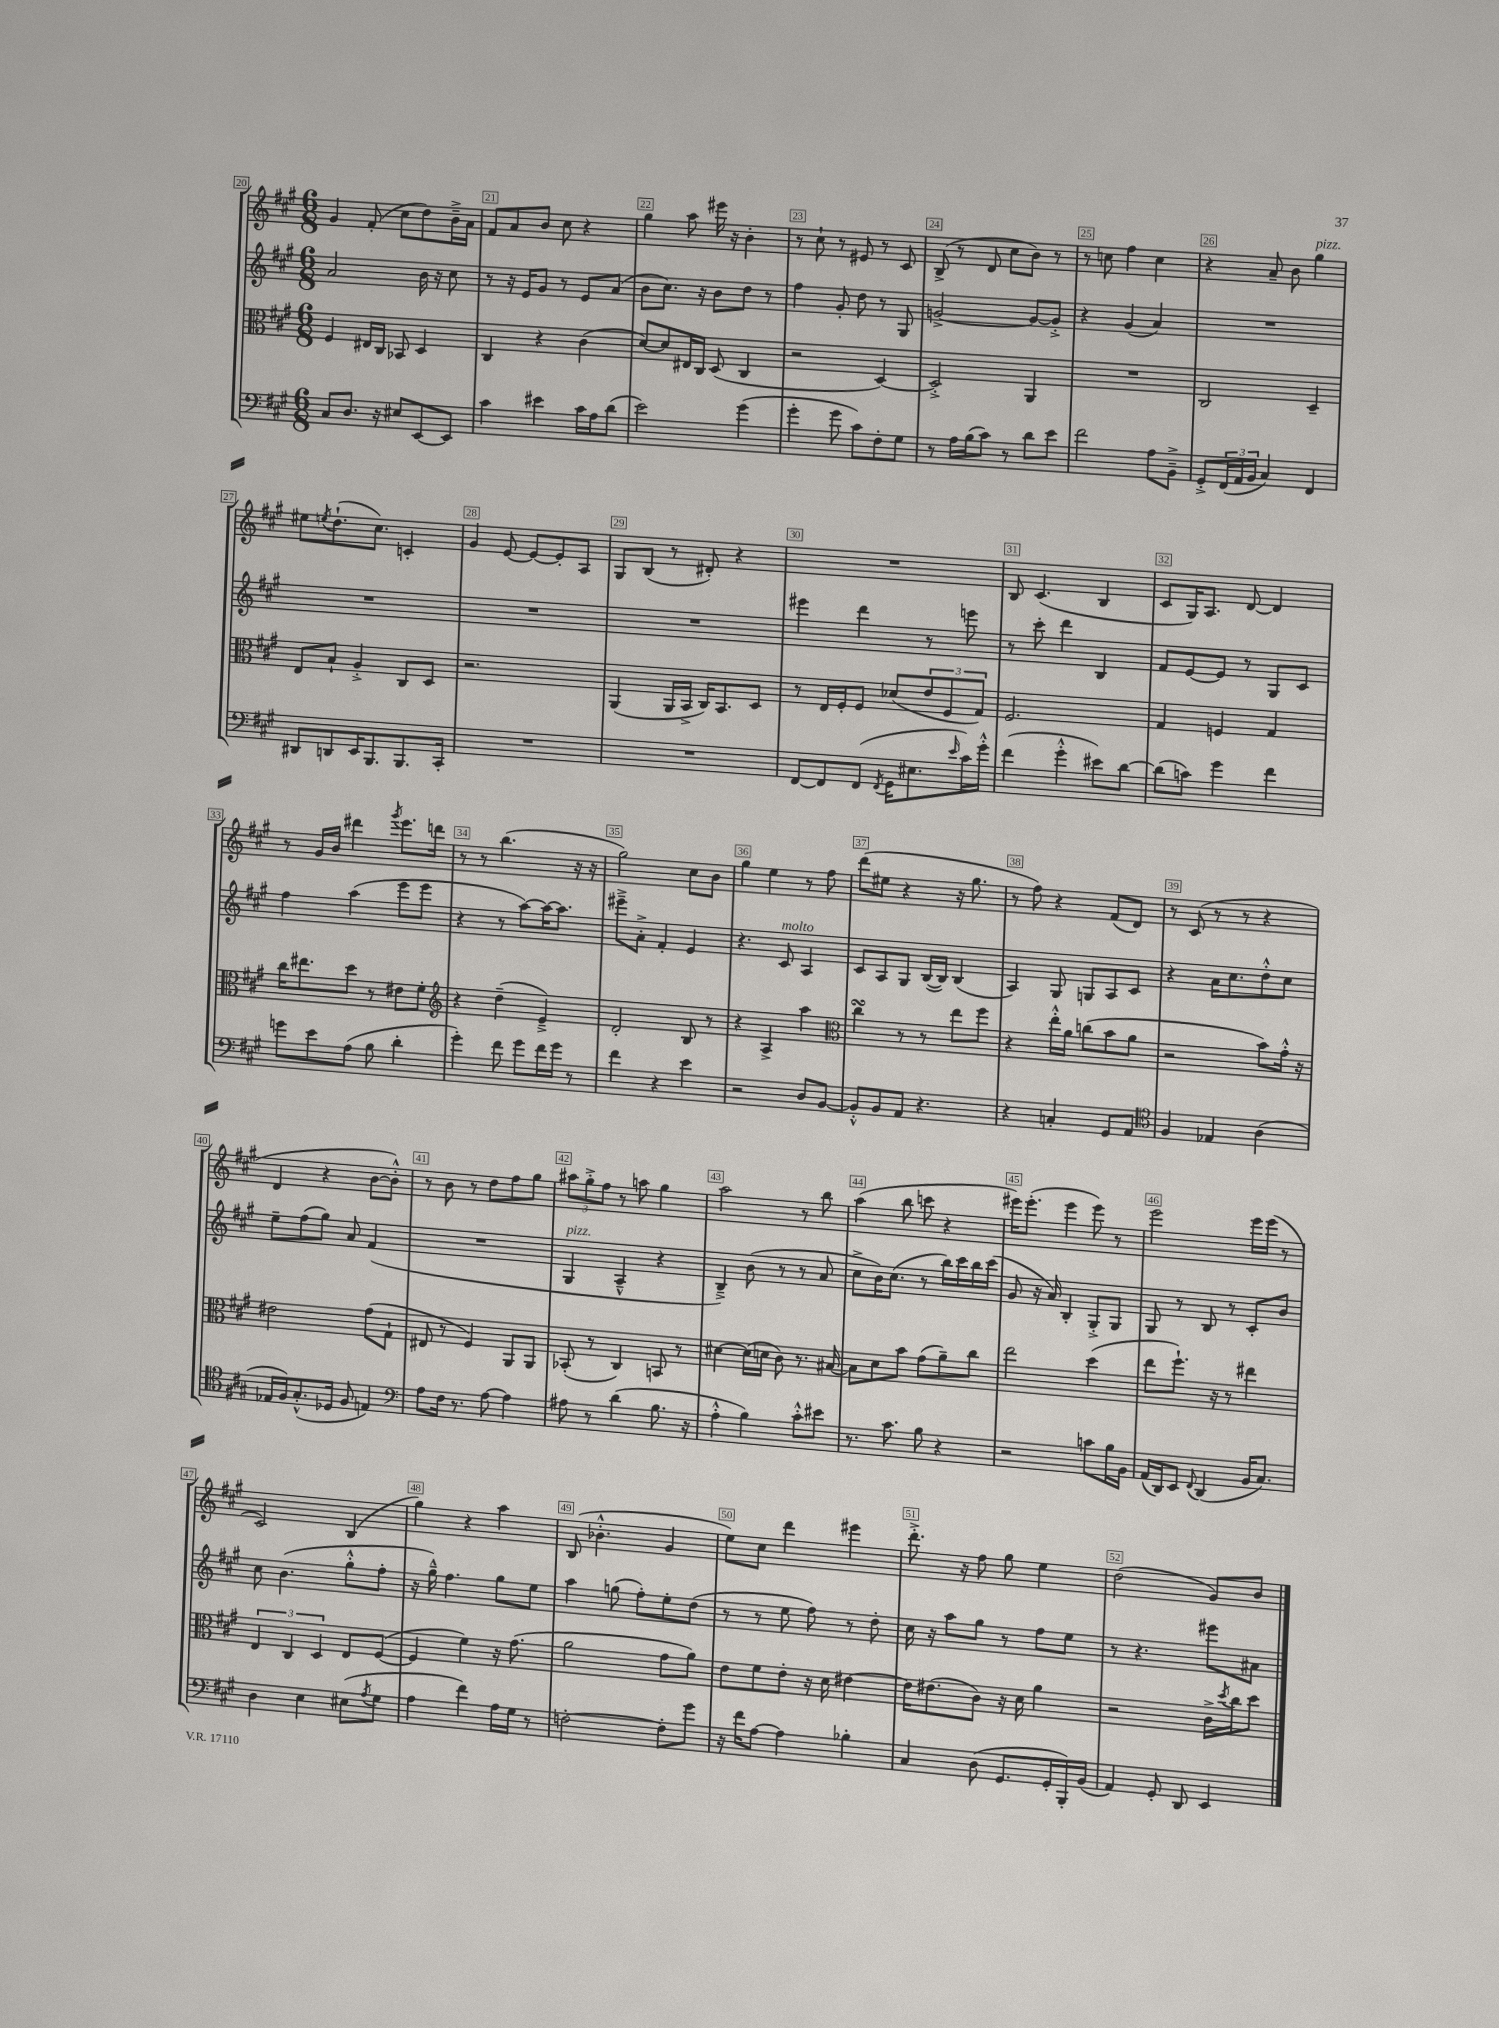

**kern	**kern	**kern	**kern
*staff4	*staff3	*staff2	*staff1
*clefF4	*clefC3	*clefG2	*clefG2
*k[f#c#g#]	*k[f#c#g#]	*k[f#c#g#]	*k[f#c#g#]
*M6/8	*M6/8	*M6/8	*M6/8
8C#/L	4F#/	2a/	4g#/
8.D/J	.	.	.
.	16E#/LL	.	(8f#'/
16r	16C#/JJ	.	.
8E#/L	8BB-/	.	8cc#\L
[8EE/	4D/	16b\	8dd\)
.	.	16r	.
8EE/]J	.	8cc#\	16b~^\L
.	.	.	16a\JJ
=	=	=	=
4c#\	4C#/	8r	8f#/L
.	.	16r	8a/
.	.	16e/LK	.
4e#\	4r	8g#/J	8b/J
.	.	8r	8cc#\
16c#\LL	(4c#\	8e/L	4r
16A\J	.	.	.
(8d\J	.	(8a/J	.
=	=	=	=
2e\)	[8d/L)	8b\L	4gg#\
.	8d/]	8.cc#\J)	.
.	16E#/L	.	8aa\
.	16C#/JJ	16r	.
.	(8D/	8b\L	16eee#\
.	.	.	16r
(4g#\	4C#/	8dd\J	4b'\
.	.	8r	.
=	=	=	=
4g#'\	2r	4ff#\	8r
.	.	.	8cc#`\
8g#\	.	8g#'/	8r
8c#\L)	.	8dd\	8e#/
8F#'\	[4D/)	8r	8r
8G#\J	.	8G#/	8c#/
=	=	=	=
8r	2D'^/]	[2g^/	(8B^/
16A\LL	.	.	8r
(16B\J	.	.	.
8c#\J)	.	.	8d/
8r	.	.	8cc#\L
8d\L	4AA/	8g/_L	8b\J)
8e\J	.	8g'^/]J	8r
=	=	=	=
2f#\	2.r	4r	8r
.	.	.	8cc\
.	.	(4g#/	4ff#\
8A\L	.	4a/)	4cc\
8BB~^\J	.	.	.
=	=	=	=
8GG#'^/L	2C#/	2.r	4r
(24FF#/L	.	.	.
24AA/	.	.	.
24BB/JJ	.	.	.
4C#/)	.	.	8a~/
.	.	.	8b\
4FF#/	4D~/	.	4gg#\
=	=	=	=
8DD#/L	8E/L	2.r	8ee#\L
.	.	.	8qee/
8DD/	8B`/J	.	(8.dd`\
16EE/K	4A'^/	.	.
8.BBB/	.	.	8.cc#\J)
8.BBB/	8C#/L	.	4c'/
.	8D/J	.	.
16CC#'/Jk	.	.	.
=	=	=	=
2.r	2.r	2.r	4g#/
.	.	.	[8e/
.	.	.	8e/_L
.	.	.	8e'/]
.	.	.	8A/J
=	=	=	=
2.r	(4AA/	2.r	8G#/L
.	.	.	(8B/J
.	16AA/LL	.	8r
.	16BB^/JJ	.	.
.	16C#/LK)	.	8d#'/)
.	8.BB/	.	.
.	.	.	4r
.	8D/J	.	.
=	=	=	=
[8FF#/L	8r	4eee#\	2.r
8FF#/]	16E/LL	.	.
.	16F#'/J	.	.
(8FF#/J	8F#/J	4ddd\	.
8qFF#/	.	.	.
16GG#\LK	(8d-/L	.	.
8.E#\	.	.	.
.	12e/	8r	.
.	12F#/	.	.
16qqe/	.	.	.
16c#\L)	.	8eee\	.
.	12G#/J)	.	.
16g#'^^\JJ	.	.	.
=	=	=	=
(4f#\	2.F#/	8r	8B/
.	.	8ccc#'\	(4.c#/
4g#'^^\	.	4ddd\	.
8e#\L)	.	4B/	4B/
[8d\J	.	.	.
=	=	=	=
(8d\]L	4G#/	8f#/L	8c#/L
8c\J)	.	[8e/	16G#/K)
.	.	.	8.A/J
4g#\	4F/	8e/]J	.
.	.	8r	[8d/
4f#\	4G#/	8G#/L	4d/]
.	.	8c#/J	.
=	=	=	=
8g\L	16cc#\LK	4ff#\	8r
.	8.ee#\	.	.
8e\	.	.	16g#/LL
.	.	.	16b/JJ
(8A\J	8dd\J	(4aa\	4ddd#\
8B\	8r	.	.
.	.	.	8qggg#/
4d'\	8e#\L	8eee\L	8.eee\L
.	8f#'\J	8eee\J	.
.	.	.	16ddd\Jk
=	=	=	=
*	*clefG2	*	*
4g#'\)	4r	4r	8r
.	.	.	8r
8f#\	(4dd~\	8r	(4.bb\
8g#\L	.	[8aa\L)	.
16f#\L	4e~^/)	16aa\_K	.
16g#\JJ	.	8.aa\]J	.
8r	.	.	16r
.	.	.	16r
=	=	=	=
4f#\	2d'/	8eee#~^\L	2gg#\)
.	.	8a'^\J	.
4r	.	4f#'/	.
4e\	8B/	4e/	8cc#\L
.	8r	.	8b\J
=	=	=	=
2r	4r	4.r	4gg#\
.	4A^/	.	4ee\
.	.	8c#/	.
8D/L	4aa\	4A/	8r
[8BB/J	.	.	8ff#\
=	=	=	=
*	*clefC3	*	*
8BB'^^/]L	4cc#\	8c#/L	(8ddd\L
8BB/	.	8A/	8ee#\J
8AA/J	8r	8G#/J	4r
4.r	8r	([16B/LL	.
.	.	16B/]JJ)	.
.	8ee\L	(4B/	16r
.	.	.	8.gg#\
.	8ff#\J	.	.
=	=	=	=
4r	4r	4A/)	8r
.	.	.	8ff#\)
4C'/	16ee'^^\LL	8G#/	4r
.	16a\JJ	.	.
.	(8cc\L	8G/L	.
8GG#/L	8b\	8A/	(8f#/L
8AA/J	8a\J	8c#/J	8d/J)
=	=	=	=
*clefC4	*	*	*
4F#/	2r	4r	8r
.	.	.	(8c#/
4E-/	.	16a\LK	8r
.	.	8.cc#\	.
.	.	.	8r
(4A\	8b\L)	8dd'^^\	4r
.	16g#'^^\Jk	8cc#\J	.
.	16r	.	.
=	=	=	=
16E-/LL	2e#\	8ee~\L	4d/
16F#/J)	.	.	.
(8.G#'^^/	.	(8ff#\	.
.	.	8gg#\J)	4r
16D-/Jk	.	.	.
8F#/	.	8a/	.
4E/)	(8g#\L	(4f#/	[8b\L
.	8G#`\J	.	8b'^^\]J)
=	=	=	=
*clefF4	*	*	*
8A\L	8E#/	2.r	8r
16F#\Jk	8r	.	8b\
8.r	.	.	.
.	4F#/)	.	8r
[8A\	.	.	8dd\L
4A\]	8AA/L	.	8ff#\
.	8AA/J	.	8gg#\J
=	=	=	=
8A#\	(8BB-'/	4G#/	12aa#\L
.	.	.	12gg#'^\
8r	8r	.	.
.	.	.	12ff#\J
(4d\	4C#/)	4A~^^/	8r
.	.	.	8aa\
8.B\	8BB/	4r	4gg#\
.	8r	.	.
16r	.	.	.
=	=	=	=
4A'^^\	[4d#\	4B~^/)	2aa\
4B\)	(16d#\]LL	(8b\	.
.	16d\JJ	.	.
.	8c#\)	8r	.
8c#'^^\L	8.r	8r	8r
8e#\J	.	8a/	8bb\
.	[16B#/	.	.
=	=	=	=
8.r	8B#\]L	8cc#^\L	(4aa\
.	8d\	16b\K)	.
8.c#\	.	(8.cc#\J	.
.	8b\J	.	8bb\
8B\	(8g#\L	8r	8ccc\
4r	8a~\)	16bb\LL)	4r
.	.	16ccc#\	.
.	8cc#\J	16bb\	.
.	.	(16ccc#\JJ	.
=	=	=	=
2r	2ee\	8g#/	16eee#\LK)
.	.	.	(8.eee#'\J
.	.	16r	.
.	.	16a/)	.
.	.	4B'/	4eee#\
8c\L	(4dd\	8G#'^/L	8eee#\)
16B\L	.	8G#/J	8r
16BB\JJ	.	.	.
=	=	=	=
(16AA/LL	8ee\L	8G#/	2eee\
16DD/J)	.	.	.
8EE/J	8.ff#`\J)	8r	.
8qqFF#/	.	.	.
(4DD/	.	8B/	.
.	16r	.	.
.	8r	8r	.
16BB/LK	4ee#\	8c#'/L	16eee\LL
8.C#/J)	.	.	(16eee\JJ
.	.	8b/J	8r
=	=	=	=
4D\	6E/	8cc#\	2c#/)
.	.	(4.b\	.
.	6C#/	.	.
4E\	.	.	.
.	6D/	.	.
(8E#\L	8E/L	8gg#'^^\L	(4B/
8qA/	.	.	.
8G#\J	([8F#/J	8ff#'\J	.
=	=	=	=
4A\	4F#/]	16r	4gg#\)
.	.	16gg#~^^\)	.
.	.	4.ff#\	.
4f#\)	4f#\)	.	4r
16A\LL	16r	8gg#\L	4aa\
16G#\JJ	(8.g#\	.	.
8r	.	8ee\J	.
=	=	=	=
[2F'\	2a\	4aa\	(8B/
.	.	.	4.b-'^^\
.	.	(8gg\	.
.	.	8ff#'\L)	.
8F'\]L	8g#\L	8ee'\	4g#/
8g#\J	8a\J)	(8dd\J	.
=	=	=	=
16r	8e\L	8r	8ee\L)
16f#\LK	.	.	.
[8A\J	8f#\	8r	8cc#\J
4A\]	8e'\J	8ee\	4ddd\
.	16r	8ff#\)	.
.	16d\	.	.
4B-'\	[4e#\	8r	4eee#\
.	.	8dd'\	.
=	=	=	=
4C#/	16e#\]LK	16cc#\	8.ddd'^\
.	(8.e#\	16r	.
.	.	8aa\L	.
.	.	.	16r
(8D\	8c#\J)	8gg#\J	8ff#\
8.GG#/L	16r	8r	8gg#\
.	16d\	.	.
.	4a\	8ff#\L	4ee\
16GG#'/L	.	.	.
16BBB'/)	.	8ee\J	.
(16BB/JJ	.	.	.
=	=	=	=
4AA/)	2r	8r	(2dd\
.	.	4.r	.
8GG#'/	.	.	.
8DD/	.	.	.
4EE/	16c#^\LL	8eee#\L	8g#/L)
.	8qdd/	.	.
.	16cc#\J	.	.
.	8dd\J	8a#\J	8b/J
==	==	==	==
*-	*-	*-	*-
